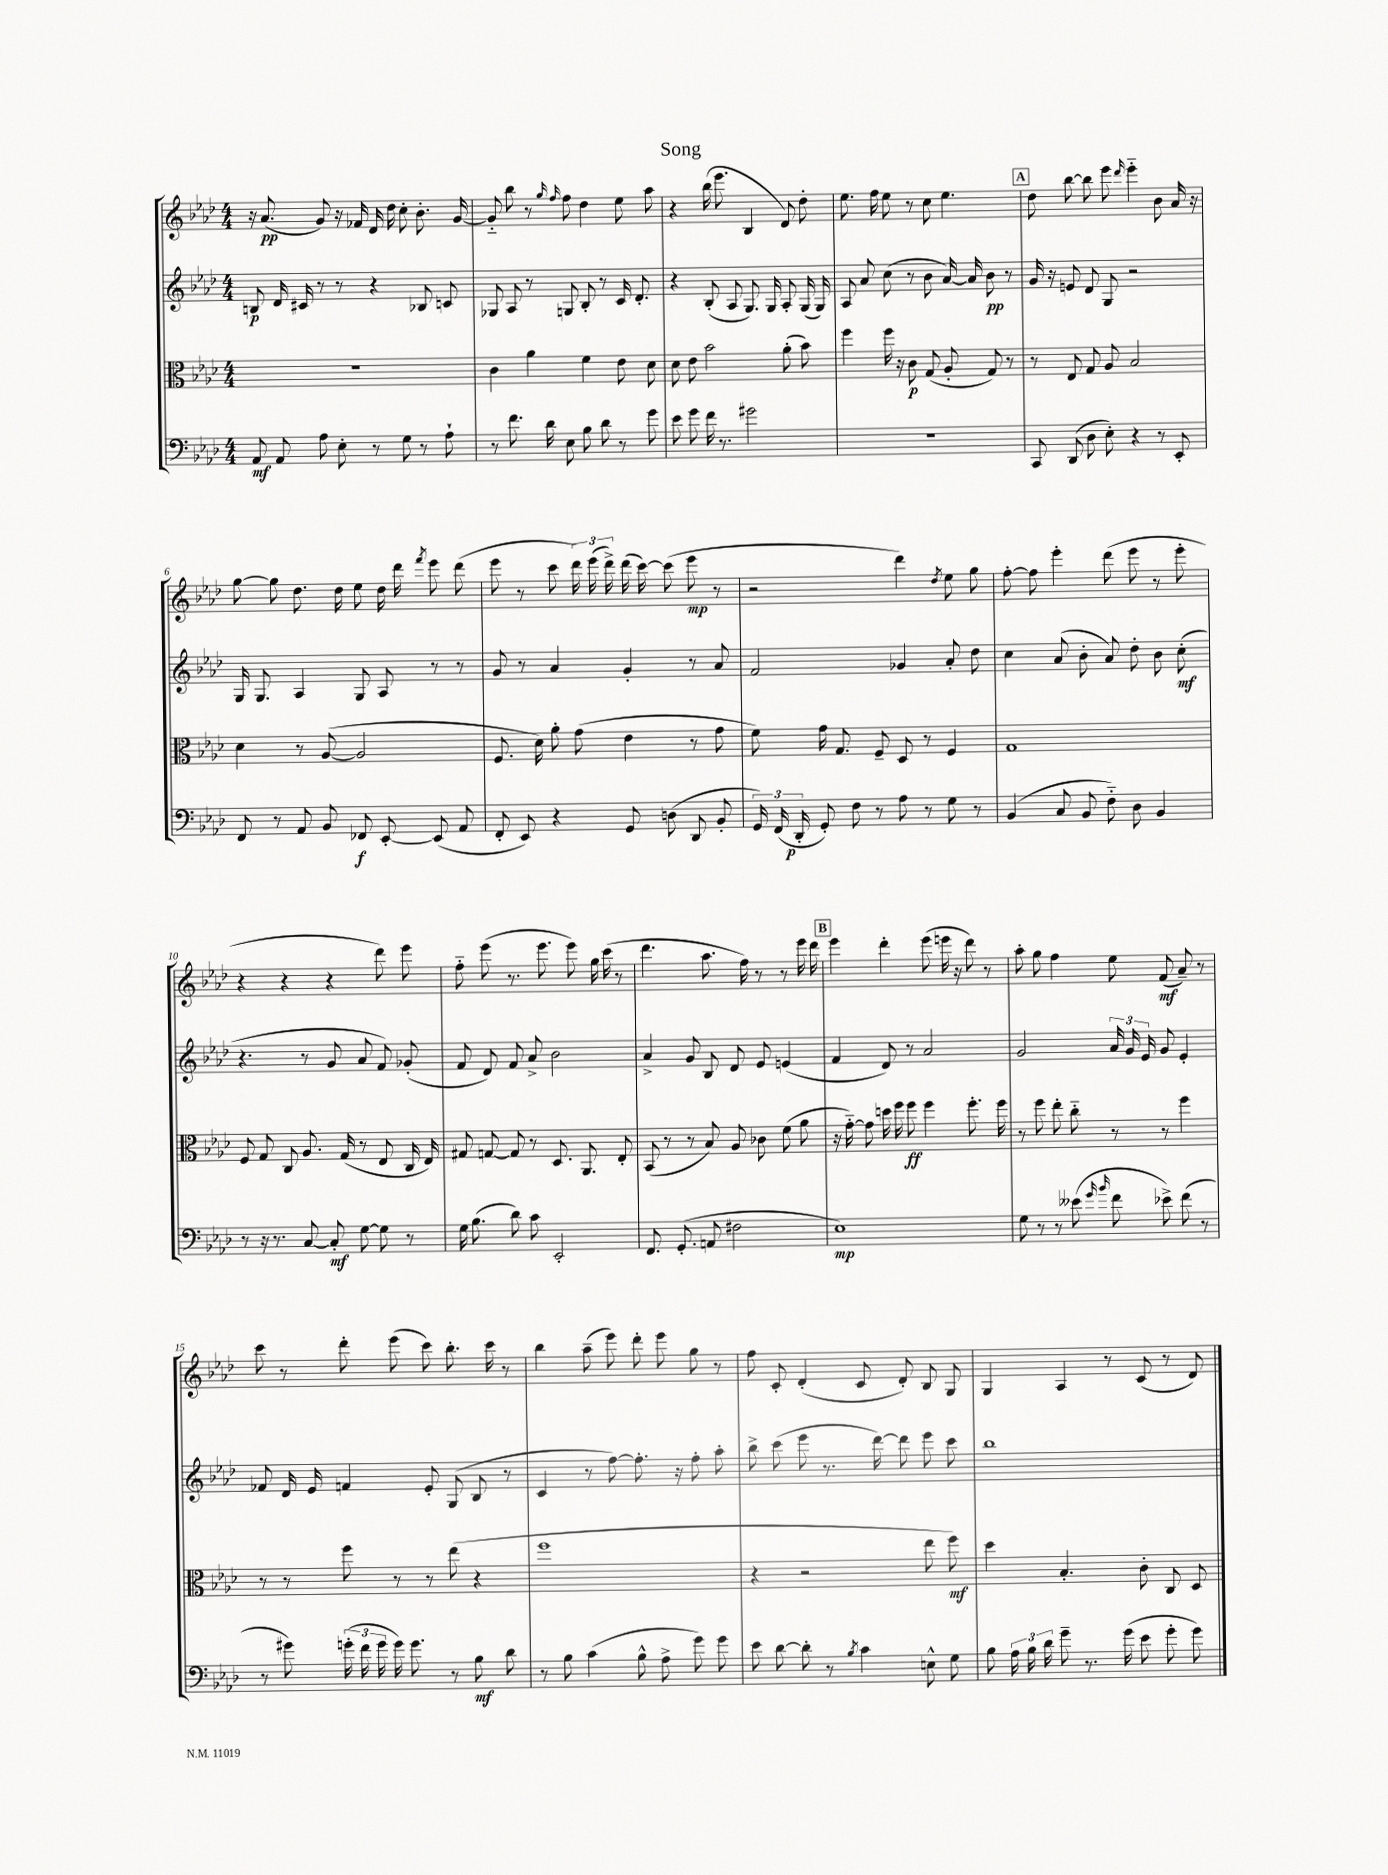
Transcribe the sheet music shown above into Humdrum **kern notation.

**kern	**dynam	**kern	**dynam	**kern	**dynam	**kern	**dynam
*part4	*part4	*part3	*part3	*part2	*part2	*part1	*part1
*staff4	*staff4	*staff3	*staff3	*staff2	*staff2	*staff1	*staff1
*clefF4	*	*clefC3	*	*clefG2	*	*clefG2	*
*k[b-e-a-d-]	*	*k[b-e-a-d-]	*	*k[b-e-a-d-]	*	*k[b-e-a-d-]	*
*M4/4	*	*M4/4	*	*M4/4	*	*M4/4	*
=1	=1	=1	=1	=1	=1	=1	=1
8AA-/	mf	1r	.	8Bn/	p	16r	.
.	.	.	.	.	.	(8.a-/	pp
8AA-/	.	.	.	16d-/	.	.	.
.	.	.	.	16c#X/	.	.	.
8A-\	.	.	.	8r	.	8g/)	.
8E-'\	.	.	.	8r	.	16r	.
.	.	.	.	.	.	16f-X/	.
8r	.	.	.	4r	.	16d-/	.
.	.	.	.	.	.	16dd-\	.
8G\	.	.	.	.	.	8cc'\	.
8r	.	.	.	8B-X/	.	8.b-'\	.
8A-`\	.	.	.	8cn/	.	.	.
.	.	.	.	.	.	[16g/	.
=2	=2	=2	=2	=2	=2	=2	=2
8r	.	4c\	.	8G-X/	.	8g/]	.
8.f\	.	.	.	8A-/	.	8bb-\	.
.	.	4a-\	.	8r	.	8r	.
16d-\	.	.	.	.	.	.	.
.	.	.	.	.	.	16qqgg/	.
.	.	.	.	.	.	16qqff/	.
8E-\	.	.	.	8Gn/	.	8ff\	.
8B-\	.	4f\	.	8B-'/	.	4dd-\	.
8d-\	.	.	.	8r	.	.	.
8r	.	8e-\	.	16c/	.	8ee-\	.
.	.	.	.	8.d-'/	.	.	.
8g\	.	8d-\	.	.	.	8aa-\	.
=3	=3	=3	=3	=3	=3	=3	=3
8e-\	.	8d-\	.	4r	.	4r	.
8g\	.	8e-\	.	.	.	.	.
16f\	.	2b-\	.	(8B-'/	.	(16bb-\	.
8.r	.	.	.	.	.	8.eee-\	.
.	.	.	.	8A-/	.	.	.
2g#X\	.	.	.	8.G/)	.	4B-/	.
.	.	.	.	16G/	.	.	.
.	.	(8a-'\	.	8A-'/	.	8d-/)	.
.	.	8b-\)	.	(16G/	.	8dd-'\	.
.	.	.	.	16G/)	.	.	.
=4	=4	=4	=4	=4	=4	=4	=4
1r	.	4ff\	.	8A-/	.	8.ee-\	.
.	.	.	.	8a-/	.	.	.
.	.	.	.	.	.	16ff\	.
.	.	16ff\	.	(8cc\	.	8ee-\	.
.	.	16r	.	.	.	.	.
.	.	8c\	p	8r	.	8r	.
.	.	(8G/	.	8b-\	.	8cc\	.
.	.	8A-'/	.	[16a-/)	.	4.ee-\	.
.	.	.	.	16a-/]	.	.	.
.	.	8G/)	.	8b-\	pp	.	.
.	.	8r	.	8r	.	.	.
!!LO:REH:place=s1:t=A
=5	=5	=5	=5	=5	=5	=5	=5
8CC/	.	8r	.	16g/	.	8dd-\	.
.	.	.	.	16r	.	.	.
(8DD-/	.	8E-/	.	8en/	.	[8bb-\	.
8D-\	.	8G/	.	8d-/	.	8bb-\]	.
8E-'\)	.	8A-/	.	8G/	.	8eee-\	.
.	.	.	.	.	.	16qqddd-/	.
4r	.	2B-/	.	2r	.	4eee-\	.
8r	.	.	.	.	.	8b-\	.
8EE-'/	.	.	.	.	.	16a-/	.
.	.	.	.	.	.	16r	.
!!LO:LB:g=z
=6	=6	=6	=6	=6	=6	=6	=6
8FF/	.	4d-\	.	16G/	.	[8gg\	.
.	.	.	.	8.G/	.	.	.
8r	.	.	.	.	.	8gg\]	.
8AA-/	.	8r	.	4A-/	.	8.dd-\	.
8BB-/	.	([8A-/	.	.	.	.	.
.	.	.	.	.	.	16dd-\	.
8FF-X/	f	2A-/]	.	8G/	.	8ee-\	.
[8EE-'/	.	.	.	8A-/	.	16dd-\	.
.	.	.	.	.	.	16ddd-\	.
.	.	.	.	.	.	8qfff/	.
(8EE-/]	.	.	.	8r	.	8eee-\	.
8AA-/	.	.	.	8r	.	(8ddd-\	.
=7	=7	=7	=7	=7	=7	=7	=7
8FF'/	.	8.F/	.	8g/	.	8eee-\	.
8EE-/)	.	.	.	8r	.	8r	.
.	.	16d-\)	.	.	.	.	.
4r	.	8a-'\	.	4a-/	.	8ccc\	.
.	.	(8g\	.	.	.	24ddd-\)	.
.	.	.	.	.	.	(24eee-\	.
.	.	.	.	.	.	24ddd-^\)	.
8GG/	.	4e-\	.	4g'/	.	(16ddd-\	.
.	.	.	.	.	.	[16ccc\)	.
(8Dn\	.	.	.	.	.	(8ccc\]	.
8DD-/	.	8r	.	8r	.	8eee-\	mp
8BB-'/	.	8g\	.	8a-/	.	8r	.
=8	=8	=8	=8	=8	=8	=8	=8
24GG/)	.	8f\)	.	2f/	.	2r	.
(24FF/	.	.	.	.	.	.	.
24DD-'/	p	.	.	.	.	.	.
8GG'/)	.	16g\	.	.	.	.	.
.	.	8.G/	.	.	.	.	.
8F\	.	.	.	.	.	.	.
8r	.	8F~/	.	.	.	.	.
8A-\	.	8D-/	.	4g-X/	.	4ddd-\)	.
8r	.	8r	.	.	.	.	.
.	.	.	.	.	.	8qdd-/	.
8G\	.	4F/	.	8a-'/	.	8ee-\	.
8r	.	.	.	8dd-\	.	8gg\	.
=9	=9	=9	=9	=9	=9	=9	=9
(4BB-/	.	1G	.	4cc\	.	[8ff'\	.
.	.	.	.	.	.	8ff\]	.
8C/	.	.	.	(8a-/	.	4eee-'\	.
8BB-/	.	.	.	8b-'\	.	.	.
8F\)	.	.	.	8a-/)	.	(8ddd-\	.
8D-\	.	.	.	8dd-'\	.	8eee-\	.
4BB-/	.	.	.	8b-\	.	8r	.
.	.	.	.	(8cc'\	mf	8eee-'\	.
!!LO:LB:g=z
=10	=10	=10	=10	=10	=10	=10	=10
8r	.	8F/	.	4.r	.	4r	.
16r	.	8G/	.	.	.	.	.
8.r	.	.	.	.	.	.	.
.	.	8C/	.	.	.	4r	.
[8C/	.	8.A-/	.	8r	.	.	.
8C'/]	mf	.	.	8g/	.	4r	.
.	.	(16G/	.	.	.	.	.
[8G\	.	8r	.	8a-/	.	.	.
8G\]	.	8E-/	.	8f/)	.	8ddd-\)	.
8r	.	16C/	.	(8g-X'/	.	8eee-\	.
.	.	16E-/)	.	.	.	.	.
=11	=11	=11	=11	=11	=11	=11	=11
16G\	.	8G#X/	.	8f/	.	8ff\	.
(8.B-\	.	.	.	.	.	.	.
.	.	[8Gn/	.	8d-/)	.	(8eee-\	.
8d-\)	.	8G/]	.	8f/	.	8.r	.
8c\	.	8r	.	8a-^/	.	.	.
.	.	.	.	.	.	8.eee-\	.
2EE-'/	.	8.D-/	.	2b-\	.	.	.
.	.	.	.	.	.	8eee-\)	.
.	.	8.AA-/	.	.	.	.	.
.	.	.	.	.	.	16gg\	.
.	.	.	.	.	.	(16ccc\	.
.	.	8E-'/	.	.	.	8r	.
=12	=12	=12	=12	=12	=12	=12	=12
8.FF/	.	(8BB-/	.	4a-^/	.	4.ddd-\	.
.	.	8r	.	.	.	.	.
(8.GG'/	.	.	.	.	.	.	.
.	.	8r	.	8g/	.	.	.
8AAn/	.	8B-/)	.	8B-/	.	8.aa-\	.
2F#X\	.	8A-/	.	8d-/	.	.	.
.	.	.	.	.	.	16ff\)	.
.	.	8c-X\	.	8e-/	.	8r	.
.	.	(8f\	.	(4en/	.	8r	.
.	.	8a-\	.	.	.	16eee-\	.
.	.	.	.	.	.	16ddd-\	.
!!LO:REH:place=s1:t=B
=13	=13	=13	=13	=13	=13	=13	=13
1E-)	mp	16r	.	4f/	.	4eee-\	.
.	.	[16g\)	.	.	.	.	.
.	.	8g\]	.	.	.	.	.
.	.	16ddn\	.	8d-/)	.	4ddd-'\	.
.	.	16ff\	.	.	.	.	.
.	.	8ff\	ff	8r	.	.	.
.	.	4ff\	.	2a-/	.	(8eee-\	.
.	.	.	.	.	.	16eeen\	.
.	.	.	.	.	.	16r	.
.	.	8.ff'\	.	.	.	8ddd-\)	.
.	.	.	.	.	.	8r	.
.	.	16ff\	.	.	.	.	.
=14	=14	=14	=14	=14	=14	=14	=14
8G\	.	8r	.	2g/	.	8aa-'\	.
8r	.	8ff\	.	.	.	8gg\	.
8r	.	8ee-'\	.	.	.	4ff\	.
(8e--X\	.	8cc\	.	.	.	.	.
16qqg/	.	.	.	.	.	.	.
16qqb-/	.	.	.	.	.	.	.
8f\	.	8r	.	24a-/	.	8ee-\	.
.	.	.	.	24g/	.	.	.
.	.	.	.	24e-/	.	.	.
8e-X^\)	.	8r	.	8g/	.	(8f/	mf
(8f\	.	4ff\	.	4e-'/	.	8a-~/)	.
8r	.	.	.	.	.	8r	.
!!LO:LB:g=z
=15	=15	=15	=15	=15	=15	=15	=15
8r	.	8r	.	8f-X/	.	8ccc\	.
8g#X\)	.	8r	.	16d-/	.	8r	.
.	.	.	.	16e-/	.	.	.
(24gn'\	.	8ff\	.	4fn/	.	8ddd-'\	.
24f\	.	.	.	.	.	.	.
24g\	.	.	.	.	.	.	.
16g\)	.	8r	.	.	.	(8eee-\	.
8.g\	.	.	.	.	.	.	.
.	.	8r	.	8e-'/	.	8ccc\)	.
8r	.	(8ee-\	.	(8G/	.	8.bb-'\	.
8B-\	mf	4r	.	8B-/	.	.	.
.	.	.	.	.	.	16ccc\	.
8d-\	.	.	.	8r	.	8r	.
=16	=16	=16	=16	=16	=16	=16	=16
8r	.	1ff	.	4c/	.	4bb-\	.
8B-\	.	.	.	.	.	.	.
(4c\	.	.	.	8r	.	(8aa-~\	.
.	.	.	.	[8ff\)	.	8eee-\)	.
8B-^^\	.	.	.	8.ff'\]	.	8ddd-'\	.
8A-^\	.	.	.	.	.	8eee-\	.
.	.	.	.	16r	.	.	.
8g\)	.	.	.	8ff'\	.	8gg\	.
8g\	.	.	.	8aa-'\	.	8r	.
=17	=17	=17	=17	=17	=17	=17	=17
8e-\	.	4r	.	8bb-^\	.	8ff\	.
[8d-\	.	.	.	(8ccc\	.	8c'/	.
8d-'\]	.	2r	.	8eee-\	.	(4d-'/	.
8r	.	.	.	8.r	.	.	.
8qB-/	.	.	.	.	.	.	.
4c\	.	.	.	.	.	8c/	.
.	.	.	.	[16ddd-\)	.	.	.
.	.	.	.	8ddd-\]	.	8d-'/)	.
8En^^\	.	8ee-\	.	8eee-\	.	8B-/	.
8G\	.	8ff\)	mf	8ccc\	.	8G/	.
=18	=18	=18	=18	=18	=18	=18	=18
8B-\	.	4dd-\	.	1bb-	.	4G/	.
24A-\	.	.	.	.	.	.	.
24B-\	.	.	.	.	.	.	.
24d-\	.	.	.	.	.	.	.
8g~\	.	4.B-'/	.	.	.	4A-/	.
8.r	.	.	.	.	.	.	.
.	.	.	.	.	.	8r	.
(16g\	.	.	.	.	.	.	.
8e-\	.	8c'\	.	.	.	(8c/	.
8g'\	.	8C/	.	.	.	8r	.
8g\)	.	8D-/	.	.	.	8d-/)	.
==	==	==	==	==	==	==	==
*-	*-	*-	*-	*-	*-	*-	*-
